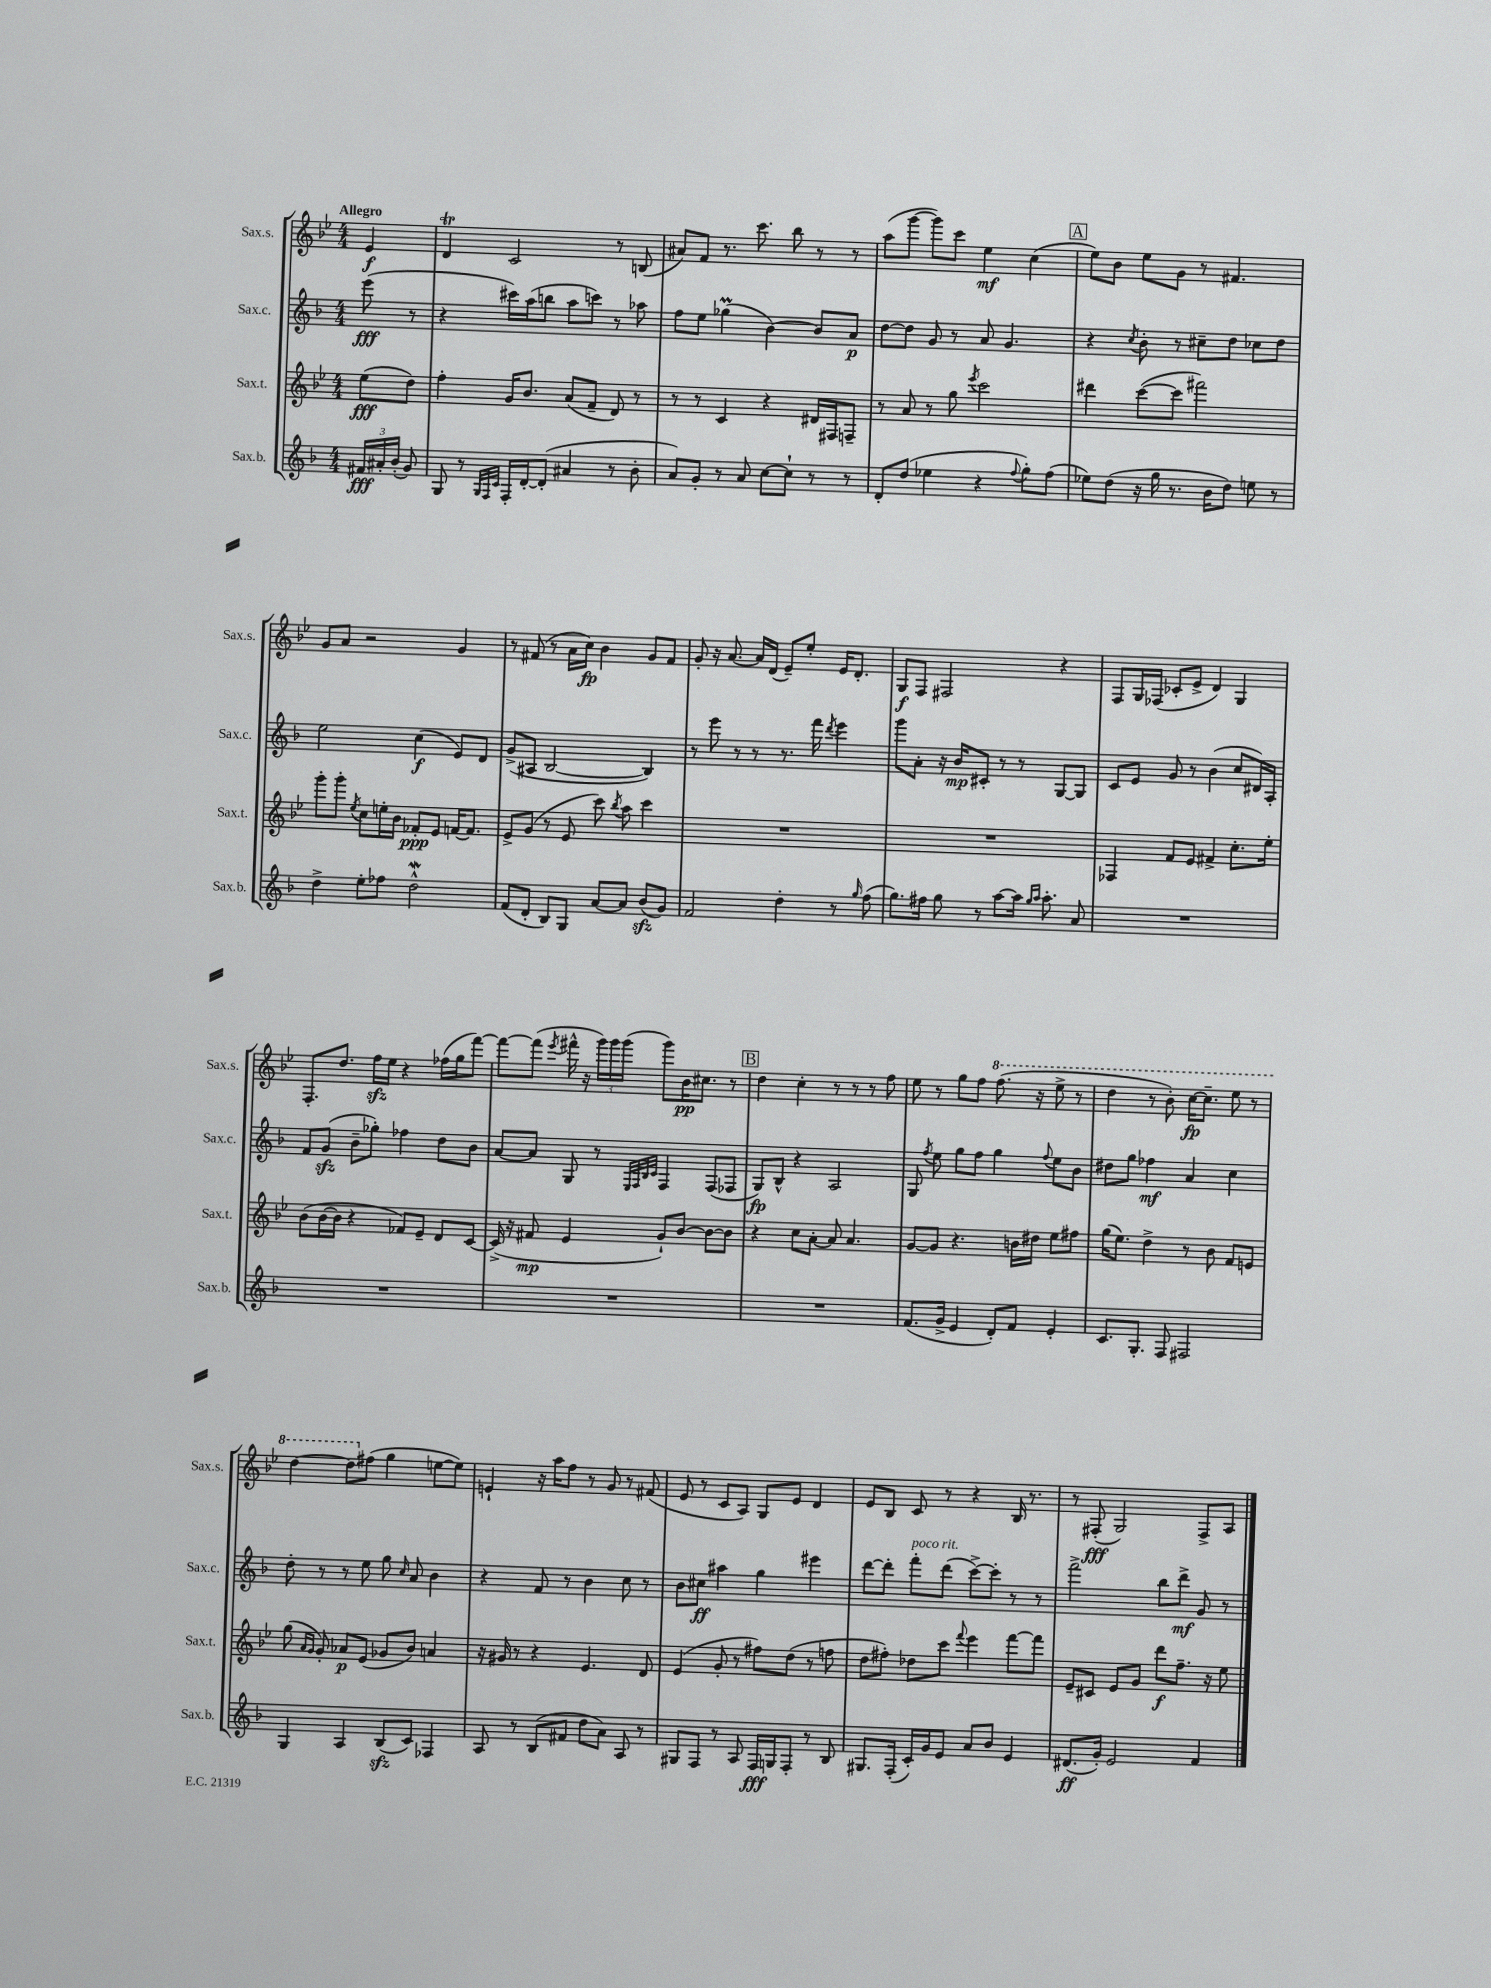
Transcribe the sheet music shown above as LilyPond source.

<<
\new StaffGroup <<
\new Staff = "s0" \with { instrumentName = "Sax.s." shortInstrumentName = "Sax.s." } {
    \clef treble \key bes \major \numericTimeSignature \time 4/4 \partial 4 \tempo "Allegro"
    \autoBeamOff ees'4\f |
    d'4\trill c'2 r8 b8( |
    ais'8[) f'8] r8. c'''8. bes''8 r8 r8 |
    a''8[( g'''8]~ g'''8[) c'''8] ees''4\mf c''4( |
    \mark \markup { \box "A" } ees''8[) bes'8] ees''8[ g'8] r8 fis'4. |
    g'8[ a'8] r2 g'4 |
    r8 fis'8( r8 a'16[ c''16]\fp) bes'4 g'8[ fis'8] |
    g'8-. r16 a'8.~ a'16[ d'16]( ees'8[--) ees''8]-. ees'16[ d'8.]-. |
    g8[\f f8] fis2 r4 |
    f8[ g16 fes16]( ces'8[-. ees'8]-> d'4) g4 |
    f8.[-. d''8.] f''16[\sfz ees''16] r4 fes''16[( g''16 f'''8]~) |
    f'''8[~ f'''8]( \acciaccatura { ees'''8 } fis'''16-^ r16 \tuplet 3/2 { g'''16[) g'''16 g'''16]( } g'''8[) bes'16\pp cis''8.] r8 |
    \mark \markup { \box "B" } d''4 c''4-. r8 r8 r8 f''8 |
    ees''8 r8 g''8[ f''8] \ottava #1 f'''8.( r16 ees'''8-> r8 |
    d'''4 r8 bes''8-.) c'''16[~\fp c'''8.]-- ees'''8 r8 |
    d'''4~ d'''8[ \ottava #0 fis''8]( g''4 e''8[~ e''8]) |
    e'4-! r16 a''16[ f''8] r8 g'8 r8 fis'8( |
    ees'8 r8 c'8[ a8]) g8[ ees'8] d'4 |
    ees'8[ bes8] c'8 r8 r4 bes16 r8. |
    r8 fis8-.\fff( g2) fis8[-> a8] \bar "|." |
}
\new Staff = "s1" \with { instrumentName = "Sax.c." shortInstrumentName = "Sax.c." } {
    \clef treble \key f \major \numericTimeSignature \time 4/4 \partial 4
    \autoBeamOff e'''8\fff( r8 |
    r4 cis'''16[) a''16( b''8] a''8[ c'''8]) r8 aes''8 |
    f''8[ e''8] ges''4\prall( bes'4~) bes'8[ a'8]\p |
    d''8[~ d''8] g'8 r8 a'8 g'4. |
    \mark \markup { \box "A" } r4 \acciaccatura { c''8 } bes'8-. r8 cis''8[-- d''8] ces''8[ d''8] |
    e''2 c''4\f( e'8[) d'8] |
    g'8[->( ais8] bes2~ bes4) |
    r8 e'''8 r8 r8 r8. f'''16 \acciaccatura { d'''8 } e'''4 |
    g'''8[ a'8]-. r16 bes'16[\mp cis'8]-. r8 r8 g8[~ g8] |
    c'8[ e'8] g'8 r8 bes'4( c''8[ dis'16) a16]-. |
    f'8[ g'8]\sfz( bes'8[-- ges''8]-.) fes''4 d''8[ bes'8] |
    a'8[~ a'8] g8 r8 \grace { e32[ f32 bes32 c'32] } f4 f8[( fes8] |
    \mark \markup { \box "B" } g8[\fp) bes8]-^ r4 a2 |
    g8 \acciaccatura { f''8 } e''8 g''8[ f''8] g''4 \appoggiatura { f''8 } e''8[ bes'8] |
    dis''8[ g''8] fes''4\mf a'4 c''4 |
    d''8-. r8 r8 e''8 g''8 \grace { c''16 } a'8 bes'4 |
    r4 f'8 r8 bes'4 c''8 r8 |
    bes'8[ cis''8]\ff ais''4 g''4 eis'''4 |
    d'''8[~ d'''8]-. f'''8[-.^\markup { \italic "poco rit." } d'''8]( c'''8[~->) c'''8]-. r8 r8 |
    f'''2-> bes''8[ d'''8]->\mf g'8 r8 \bar "|." |
}
\new Staff = "s2" \with { instrumentName = "Sax.t." shortInstrumentName = "Sax.t." } {
    \clef treble \key bes \major \numericTimeSignature \time 4/4 \partial 4
    \autoBeamOff ees''8[\fff( d''8]) |
    f''4-. g'16[ bes'8.] a'8[( f'8]-- d'8) r8 |
    r8 r8 c'4 r4 dis'16[ fis16 f8]-- |
    r8 a'8 r8 g''8 \acciaccatura { ees'''8 } c'''2 |
    \mark \markup { \box "A" } dis'''4 c'''8[~( c'''8] fis'''2) |
    g'''8[-. g'''8]-. \acciaccatura { ees''8 } c''8[ e''16-. bes'16] fes'8[-.\ppp ees'8] f'16[~ f'8.] |
    ees'8[-> g'8]( r8 ees'8 c'''8) \acciaccatura { bes''8 } a''8 c'''4 |
    R1 |
    R1 |
    fes4 f'8[ ees'8] fis'4-> c''8.[-. ees''16]-. |
    bes'8[( bes'16~ bes'16] r4 fes'8[) ees'8]-- d'8[ c'8]~ |
    c'16->( r16 fis'8\mp ees'4 g'8[-!) bes'8]~ bes'8[~ bes'8] |
    \mark \markup { \box "B" } r4 c''8[ a'8]~-. a'8 a'4. |
    g'8[~ g'8] r4. b'16[ dis''16] ees''8[ fis''8] |
    g''16[( ees''8.]) d''4-> r8 bes'8 f'8[ e'8] |
    g''8( \grace { a'16[ g'16] } g'8-.) aes'8[\p ees'8]( ges'8[ bes'8]) a'4 |
    r16 gis'16 r8 r4 ees'4. d'8 |
    ees'4( g'8-. r8 fis''8[) d''8]( r8 f''8 |
    d''8[ fis''8]-.) des''8[ c'''8] \appoggiatura { f'''8 } ees'''4 f'''8[~ f'''8] |
    ees'8[-- cis'8] ees'8[ g'8] d'''8[\f f''8.]-- r16 ees''8 \bar "|." |
}
\new Staff = "s3" \with { instrumentName = "Sax.b." shortInstrumentName = "Sax.b." } {
    \clef treble \key f \major \numericTimeSignature \time 4/4 \partial 4
    \autoBeamOff \tuplet 3/2 { fis'16[\fff ais'16-. bes'16]-.( } g'8) |
    g8 r8 \grace { g32[ f32 c'32] } f16[-. d'16~-. d'8]-.( ais'4 r8 bes'8-. |
    a'8[) g'8]-. r8 a'8 c''8[~ c''8]-! r8 r8 |
    d'8[-. d''8]( ees''4 r4 \appoggiatura { f''8 } g''8[-.) f''8]( |
    \mark \markup { \box "A" } ees''8[) d''8]( r16 g''16 r8. bes'16[ d''8]) e''8 r8 |
    d''4-> e''8[-. fes''8] d''2-^\mordent |
    f'8[( d'8]-. bes8[) g8] a'8[~ a'8] bes'8[\sfz( g'8]) |
    f'2 d''4-. r8 \grace { g''16 } f''8( |
    g''8.[) fis''16] g''8 r8 a''8[~ a''16] \grace { g''16[ a''16] } a''8.-. a'8 |
    R1 |
    R1 |
    R1 |
    \mark \markup { \box "B" } R1 |
    f'8.[( g'16]-> e'4 d'8[-.) f'8] e'4-. |
    c'8.[ g8.]-. f8 fis2 |
    g4 a4 bes8[\sfz( c'8]) fes4 |
    a8 r8 bes8[( fis'8] d''8[ a'8]) a8 r8 |
    gis8[ f8] r8 a8 f16[\fff g16 f8]-. r8 bes8 |
    gis8.[ f16]-.( c'16[-.) g'16 e'8] a'8[ bes'8] e'4 |
    dis'8.[\ff( g'16]-.) e'2 f'4 \bar "|." |
}
>>
>>
\layout { \context { \Score \remove "Bar_number_engraver" } }
